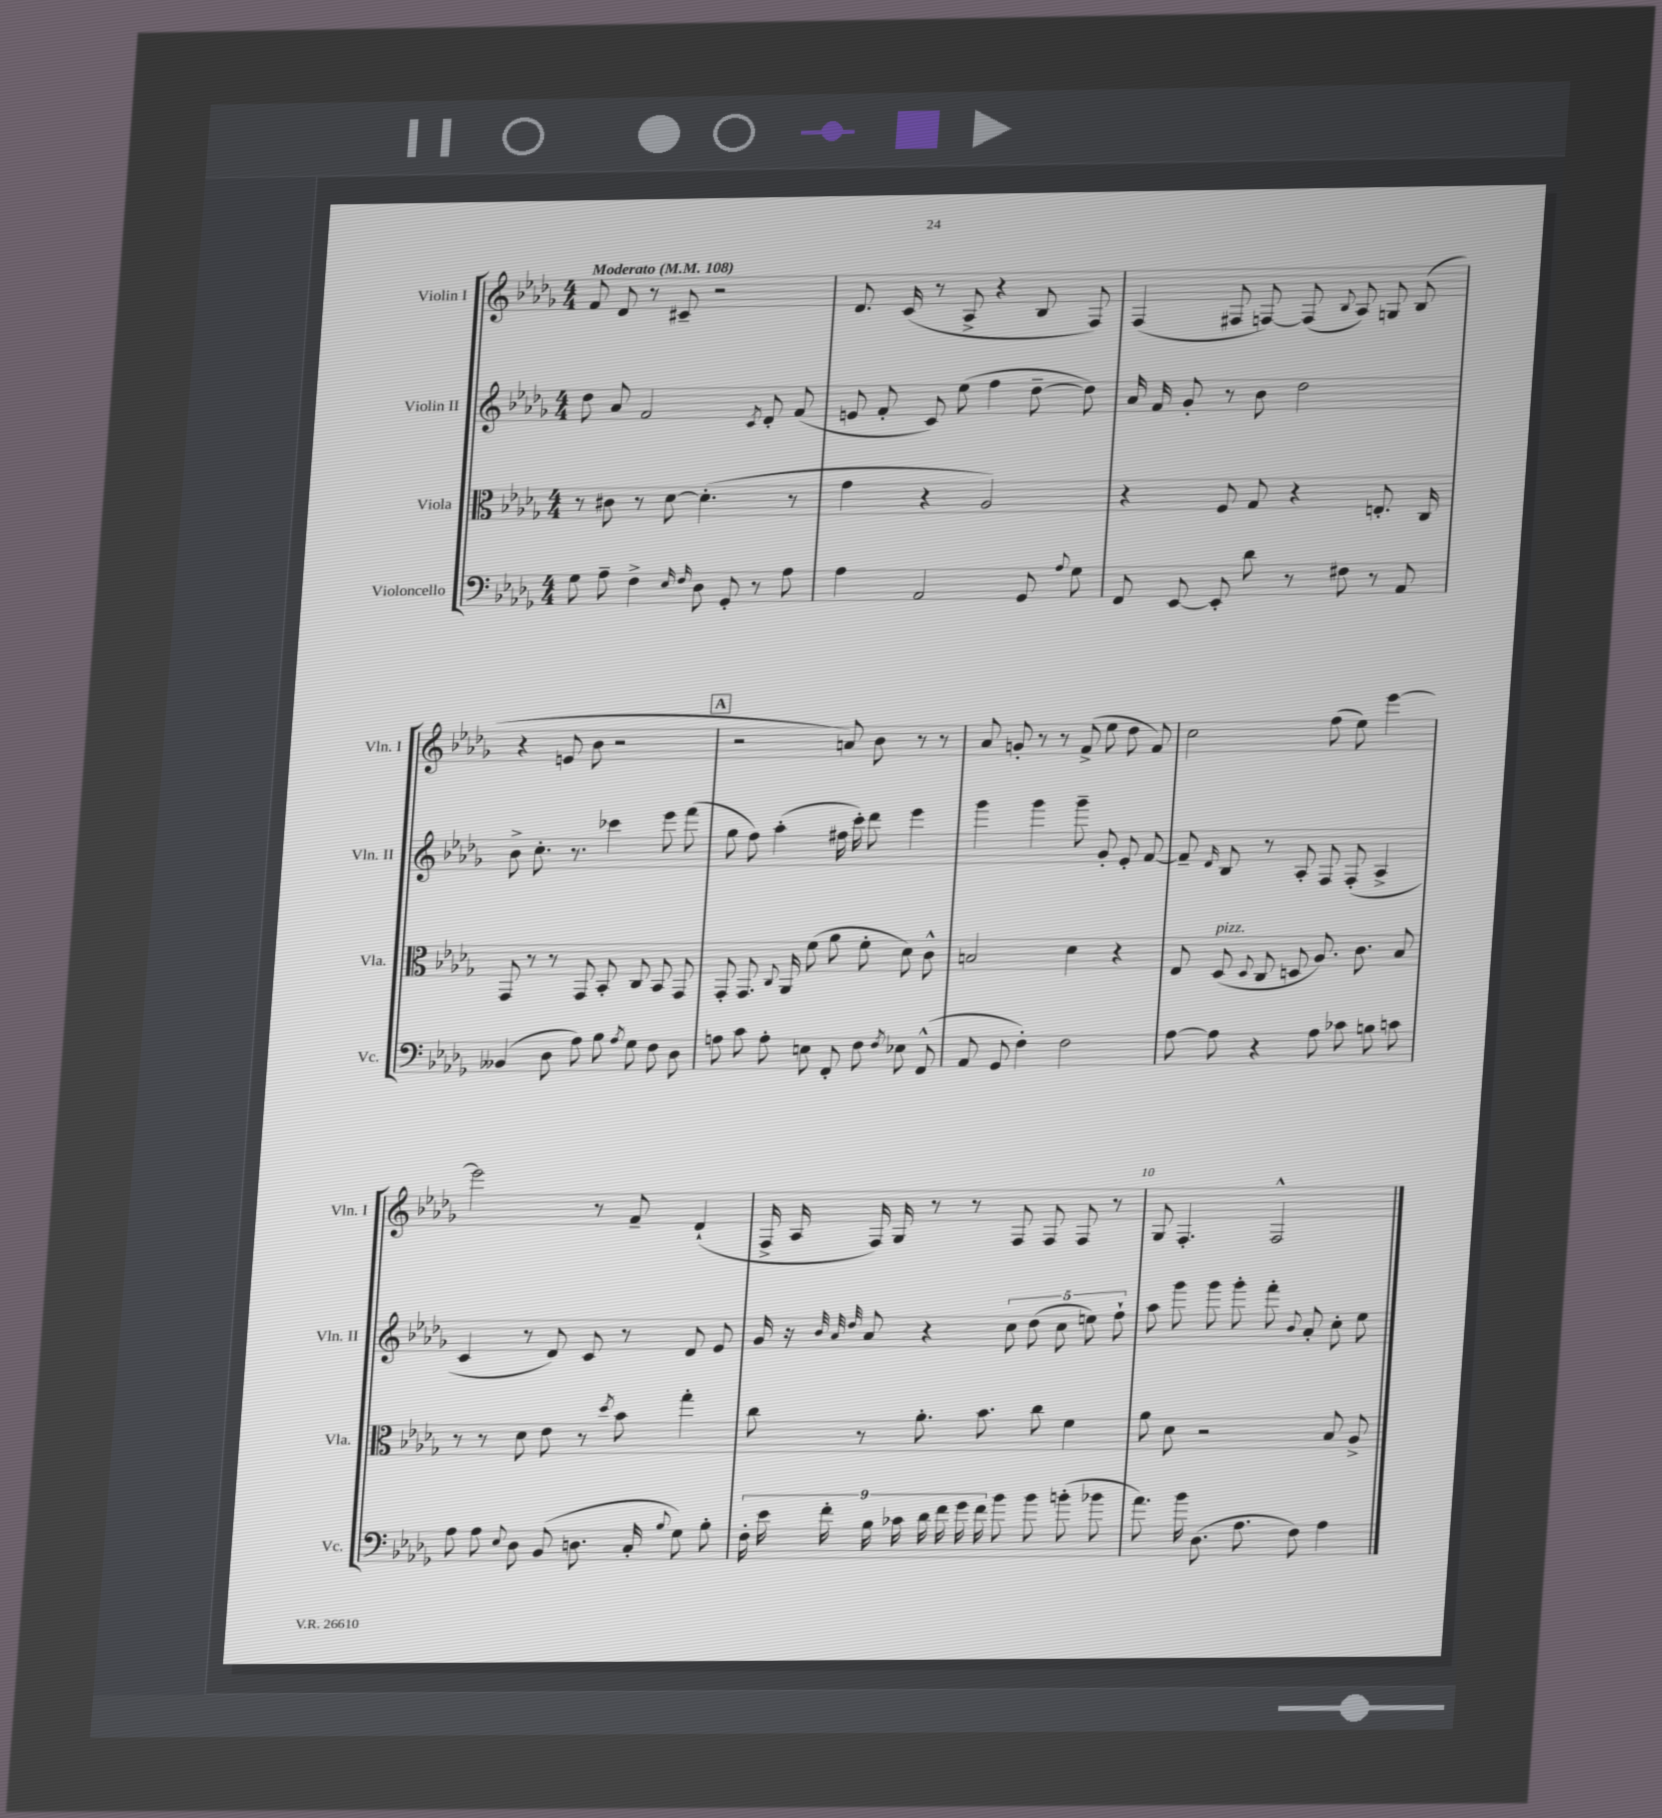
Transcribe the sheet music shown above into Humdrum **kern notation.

**kern	**kern	**kern	**kern
*part4	*part3	*part2	*part1
*staff4	*staff3	*staff2	*staff1
*I"Violoncello	*I"Viola	*I"Violin II	*I"Violin I
*I'Vc.	*I'Vla.	*I'Vln. II	*I'Vln. I
*clefF4	*clefC3	*clefG2	*clefG2
*k[b-e-a-d-g-]	*k[b-e-a-d-g-]	*k[b-e-a-d-g-]	*k[b-e-a-d-g-]
*M4/4	*M4/4	*M4/4	*M4/4
*MM108	*MM108	*MM108	*MM108
=1	=1	=1	=1
!	!	!	!LO:TX:a:B:t=Moderato
8G-\	8r	8dd-\	8f/
8A-~\	8c#X\	8a-/	8d-/
4F^\	8r	2f/	8r
.	[8d-\	.	8c#X~/
16qqE-/	.	.	.
16qqF/	.	.	.
8D-\	(4.d-'\]	.	2r
8GG-'/	.	.	.
.	.	8qc/	.
8r	.	8d-'/	.
8A-\	8r	(8f/	.
=2	=2	=2	=2
4A-\	4g-\	8en/	8.d-/
.	.	8f'/	.
.	.	.	(16c/
2AA-/	4r	8c/)	8r
.	.	(8ee-\	8A-^/
.	2A-/)	4ff\	4r
8GG-/	.	[8dd-~\	8B-/
8qqA-/	.	.	.
8G-\	.	8dd-\])	8F/)
=3	=3	=3	=3
8FF/	4r	16a-/	(4F/
.	.	16f/	.
[8EE-/	.	8g-'/	.
8EE-'/]	8F/	8r	8F#X/
8d-\	8G-/	8b-\	[8Fn/)
8r	4r	2dd-\	(8F/]
.	.	.	8qqB-/
8F#X\	.	.	8A-/)
8r	8.En'/	.	8Gn/
8AA-/	.	.	(8B-/
.	16C/	.	.
!!LO:LB:g=z
=4	=4	=4	=4
(4BB--X/	8GG-/	8b-^\	4r
.	8r	8.cc'\	.
8D-\	8r	.	8en/
.	.	8.r	.
8A-\)	8GG-/	.	8b-\
8B-\	8BB-'/	4ccc-X\	2r
8qA-/	.	.	.
8G-\	8C/	.	.
8F\	8BB-/	8eee-\	.
8D-\	8GG-/	(8fff\	.
!!LO:REH:place=s1:t=A
=5	=5	=5	=5
8An\	8GG-'/	8gg-\	2r
8c\	8.GG-/	8ff\)	.
8A'\	.	(4aa-'\	.
.	8qqC/	.	.
.	16AA-/	.	.
8En\	(8f\	.	.
8FF'/	8a-\	16ff#X\	8an/)
.	.	16ccc'\)	.
8F\	8f'\	8ddd-\	8b-\
8qF/	.	.	.
8E-X\	8d-\)	4eee-\	8r
(8FF^^/	8c^^\	.	8r
=6	=6	=6	=6
8AA-/	2Bn/	4ggg-\	8a-/
8GG-/	.	.	8gn'/
4F'\)	.	4ggg-\	8r
.	.	.	8r
2F\	4d-\	8ggg-~\	(8f^/
.	.	8g-'/	8ee-\
.	4r	8e-'/	8dd-\
.	.	[8f/	8f/)
=7	=7	=7	=7
[8A-\	8E-/	8f~/]	2cc\
.	.	16qqd-/	.
!	!LO:TX:a:i:t=pizz.	!	!
8A-\]	(8D-/	8B-/	.
.	8qqD-/	.	.
4r	8C/	8r	.
.	8Dn/	8A-'/	.
8A-\	8.A-/)	8F/	(8ff\
8c-X\	.	(8F'/	8ee-\)
.	8.c\	.	.
8Bn\	.	4A-^/	[4eee-\
8cn\	8B-/	.	.
!!LO:LB:g=z
=8	=8	=8	=8
8A-\	8r	4c/	2eee-\]
8A-\	8r	.	.
8qqE-/	.	.	.
8D-\	8d-\	8r	.
(8BB-/	8e-\	8d-/)	.
8.Dn\	8r	8c/	8r
.	8qdd-/	.	.
.	8b-\	8r	8f~/
16C'/	.	.	.
8qqB-/	.	.	.
8G-\)	4gg-'\	8d-/	(4d-`/
8B-'\	.	8e-/	.
=9	=9	=9	=9
18F'\	8cc\	16g-/	16F^/
18e-\	.	.	.
.	.	16r	16A-/
18f'\	.	.	.
.	.	32qqb-/	.
.	.	32qqa-/	.
.	.	32qqdd-/	.
.	8r	8a-/	16F/)
18B-\	.	.	.
.	.	.	16G-/
18c-X\	.	.	.
.	8.a-'\	4r	8r
18d-\	.	.	.
18f\	.	.	.
.	.	.	8r
18g-\	.	.	.
.	8.b-\	.	.
18f\	.	.	.
8b-\	.	10cc\	8F/
.	.	(10dd-\	.
8b-\	8cc\	.	8F/
.	.	10cc\	.
(8bn'\	4f\	.	8F/
.	.	10een\)	.
8b-X\	.	.	8r
.	.	10ff`\	.
=10	=10	=10	=10
8.a-\)	8a-\	8aa-\	8G-/
.	8d-\	8ggg-\	4.F'/
16b-\	.	.	.
(8.D-\	2r	8ggg-\	.
.	.	8ggg-'\	.
8.A-\	.	.	.
.	.	8fff'\	2F^^/
.	.	8qqb-/	.
8F\)	.	8a-'/	.
4A-\	8B-/	8cc'\	.
.	8A-^/	8ee-\	.
==	==	==	==
*-	*-	*-	*-
